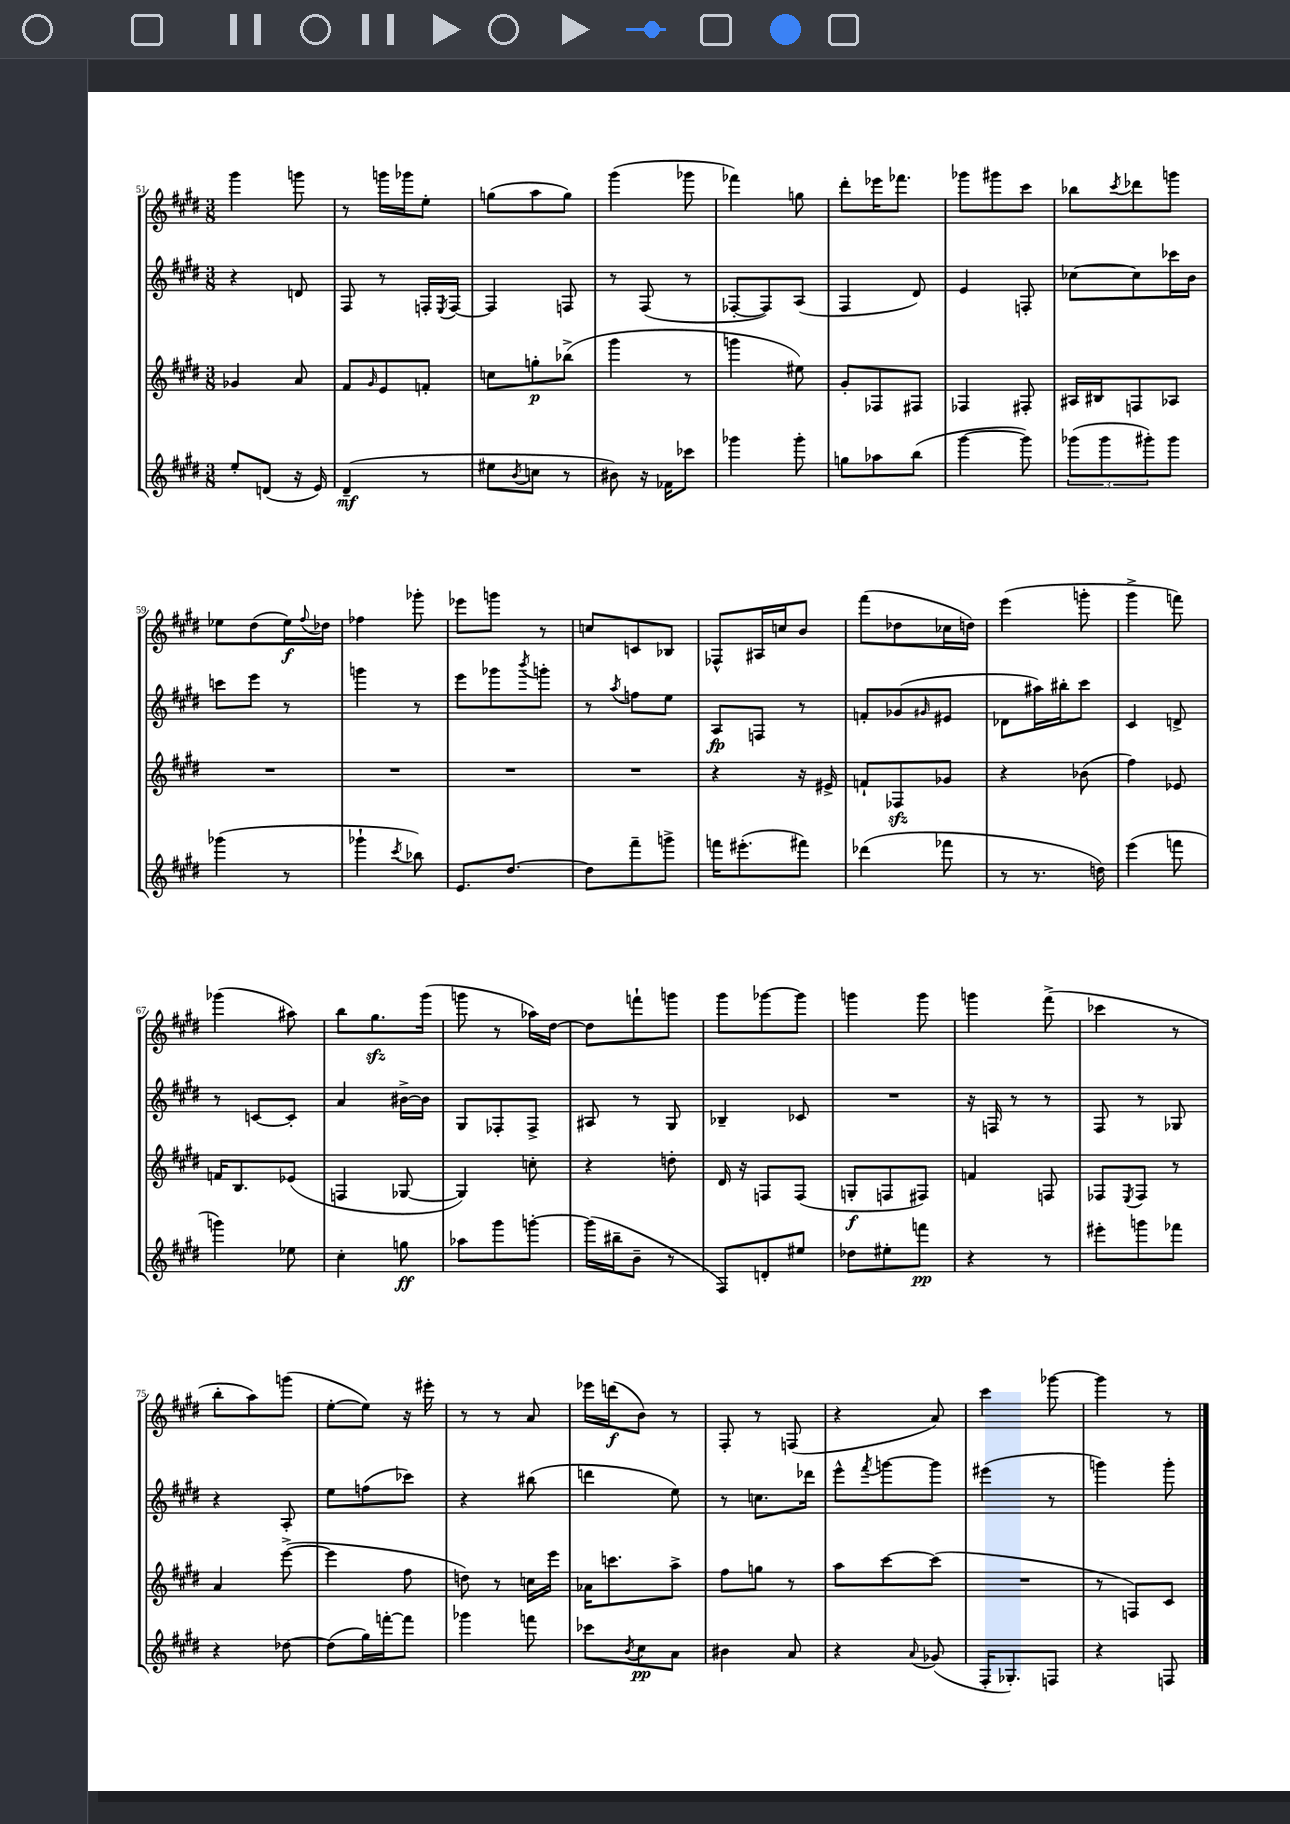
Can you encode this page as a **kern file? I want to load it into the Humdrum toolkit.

**kern	**kern	**kern	**kern
*staff4	*staff3	*staff2	*staff1
*clefG2	*clefG2	*clefG2	*clefG2
*k[f#c#g#d#]	*k[f#c#g#d#]	*k[f#c#g#d#]	*k[f#c#g#d#]
*M3/8	*M3/8	*M3/8	*M3/8
8ee'	4g-	4r	4ggg#
(8d	.	.	.
16r	8a	8d	8ggg
16e)	.	.	.
=	=	=	=
(4d#~	8f#	8F#	8r
.	16qqg#	.	.
.	8e	8r	16ggg
.	.	.	16ggg-
8r	8f'	16F'	8ee'
.	.	8qE	.
.	.	[16F	.
=	=	=	=
8ee#	8cc	4F]	(8gg
8qb	.	.	.
8cc	8gg'	.	8aa
8r	(8bb-^	8F	8gg)
=	=	=	=
8b#)	4ggg#	8r	(4ggg#
16r	.	(8F#	.
16f-	.	.	.
8ccc-	8r	8r	8ggg-
=	=	=	=
4ggg-	4ggg	[8F-'	4fff-)
.	.	8F-])	.
8ggg-'	8ee#)	(8A	8gg
=	=	=	=
8gg	8g#'	4F#	8ddd#'
8aa-	8F-	.	16eee-
.	.	.	8.fff-
(8bb	8F#	8d#)	.
=	=	=	=
[4ggg#	4F-	4e	8ggg-
.	.	.	8ggg#
8ggg#])	8F#'	8F'	8ccc#
=	=	=	=
(12ggg-	16A#	[8cc-	8bb-
.	16B#	.	.
12ggg-	.	.	.
.	.	.	8qccc#
.	8F	8cc-]	8ddd-
12ggg#')	.	.	.
8ggg#	8A-	16ccc-	8ggg
.	.	16b	.
=	=	=	=
(4ggg-	4.r	8ccc	8ee-
.	.	8eee	(8dd#
8r	.	8r	16ee-)
.	.	.	8qqff#
.	.	.	16dd-
=	=	=	=
4ggg-`	4.r	4ggg	4ff-
8qccc#	.	.	.
8bb-)	.	8r	8ggg-'
=	=	=	=
8.e	4.r	8eee	8eee-
.	.	8ggg-	8ggg
[8.dd#	.	.	.
.	.	8qbbb	.
.	.	8ggg'	8r
=	=	=	=
8dd#]	4.r	8r	8cc
.	.	8qaa	.
8fff#~	.	8ff	8c
8ggg^	.	8ee	8B-
=	=	=	=
16fff	4r	8A	8F-^^
(8.eee#'	.	.	.
.	.	8F	16A#
.	.	.	16cc
8fff#)	16r	8r	8b
.	16e#^	.	.
=	=	=	=
(4ddd-	8f`	8f'	(8fff#
.	8F-	(8g-	8dd-
.	.	16qqg#	.
8fff-	8g-	8e#	16cc-
.	.	.	16dd)
=	=	=	=
8r	4r	8d-	(4eee
8.r	.	16aa#)	.
.	.	16bb#'	.
.	(8b-	8ccc#	8ggg'
16dd)	.	.	.
=	=	=	=
(4eee	4ff#)	4c#	4ggg#^
8fff	8e-	8d^	8fff)
=	=	=	=
4ggg)	16f	8r	(4ggg-
.	8.B	.	.
.	.	[8c	.
8ee-	(8e-	8c']	8aa#)
=	=	=	=
4cc#'	4F	4a	8bb
.	.	.	8.gg#
8gg	[8G-	[16b#^	.
.	.	16b#]	(16ggg#
=	=	=	=
8aa-	4G-])	8G#	8ggg
8ggg#	.	8F-'	8r
[8ggg'	8cc'	8F-^	16aa-)
.	.	.	[16dd#
=	=	=	=
(16ggg]	4r	8A#	8dd#]
16bb#~	.	.	.
8b~	.	8r	8fff`
8r	8dd'	8G#	8ggg
=	=	=	=
8F#)	16d#	4B-~	8ggg#
.	16r	.	.
8d'	8F	.	[8ggg-
8ee#	(8F	8c-	8ggg-]
=	=	=	=
8dd-	8G'	4.r	4ggg
8ee#'	8F	.	.
8fff	8F#)	.	8ggg
=	=	=	=
4r	4f	16r	4ggg
.	.	16F	.
.	.	8r	.
8r	8F	8r	(8fff#^
=	=	=	=
8eee#'	8F-	8F#	4ccc-
.	8qE	.	.
8ggg	8F-	8r	.
8fff-	8r	8G-	8r
=	=	=	=
4r	4a	4r	8bb'
.	.	.	8aa)
[8dd-	([8eee^	8A'	(8ggg
=	=	=	=
(8dd-]	4eee]	8ee	[8ee'
16gg#)	.	(8ff	8ee])
[16fff'	.	.	.
8fff]	8ff#	8ccc-)	16r
.	.	.	16eee#'
=	=	=	=
4ggg-	8dd)	4r	8r
.	8r	.	8r
8fff	16cc	(8bb#	8a
.	16eee	.	.
=	=	=	=
8ccc-	16a-	4ddd	16eee-
.	8.ccc	.	(16ddd
8qb	.	.	.
8cc#	.	.	8b)
8a	8aa^	8ee)	8r
=	=	=	=
4b#	8ff#	8r	8F#'
.	8gg	8.cc	8r
8a	8r	.	(8F
.	.	16ddd-	.
=	=	=	=
4r	8aa	8eee^^	4r
.	.	8qfff#	.
.	[8ccc#	[8ggg	.
8qqa	.	.	.
(8g-	(8ccc#]	8ggg]	8a)
=	=	=	=
16F#'	4.r	(4eee#	4ccc#
8.G-')	.	.	.
8F	.	8r	[8ggg-
=	=	=	=
4r	8r	4ggg)	4ggg-]
.	8F)	.	.
8F	8c#	8ggg'	8r
==	==	==	==
*-	*-	*-	*-
